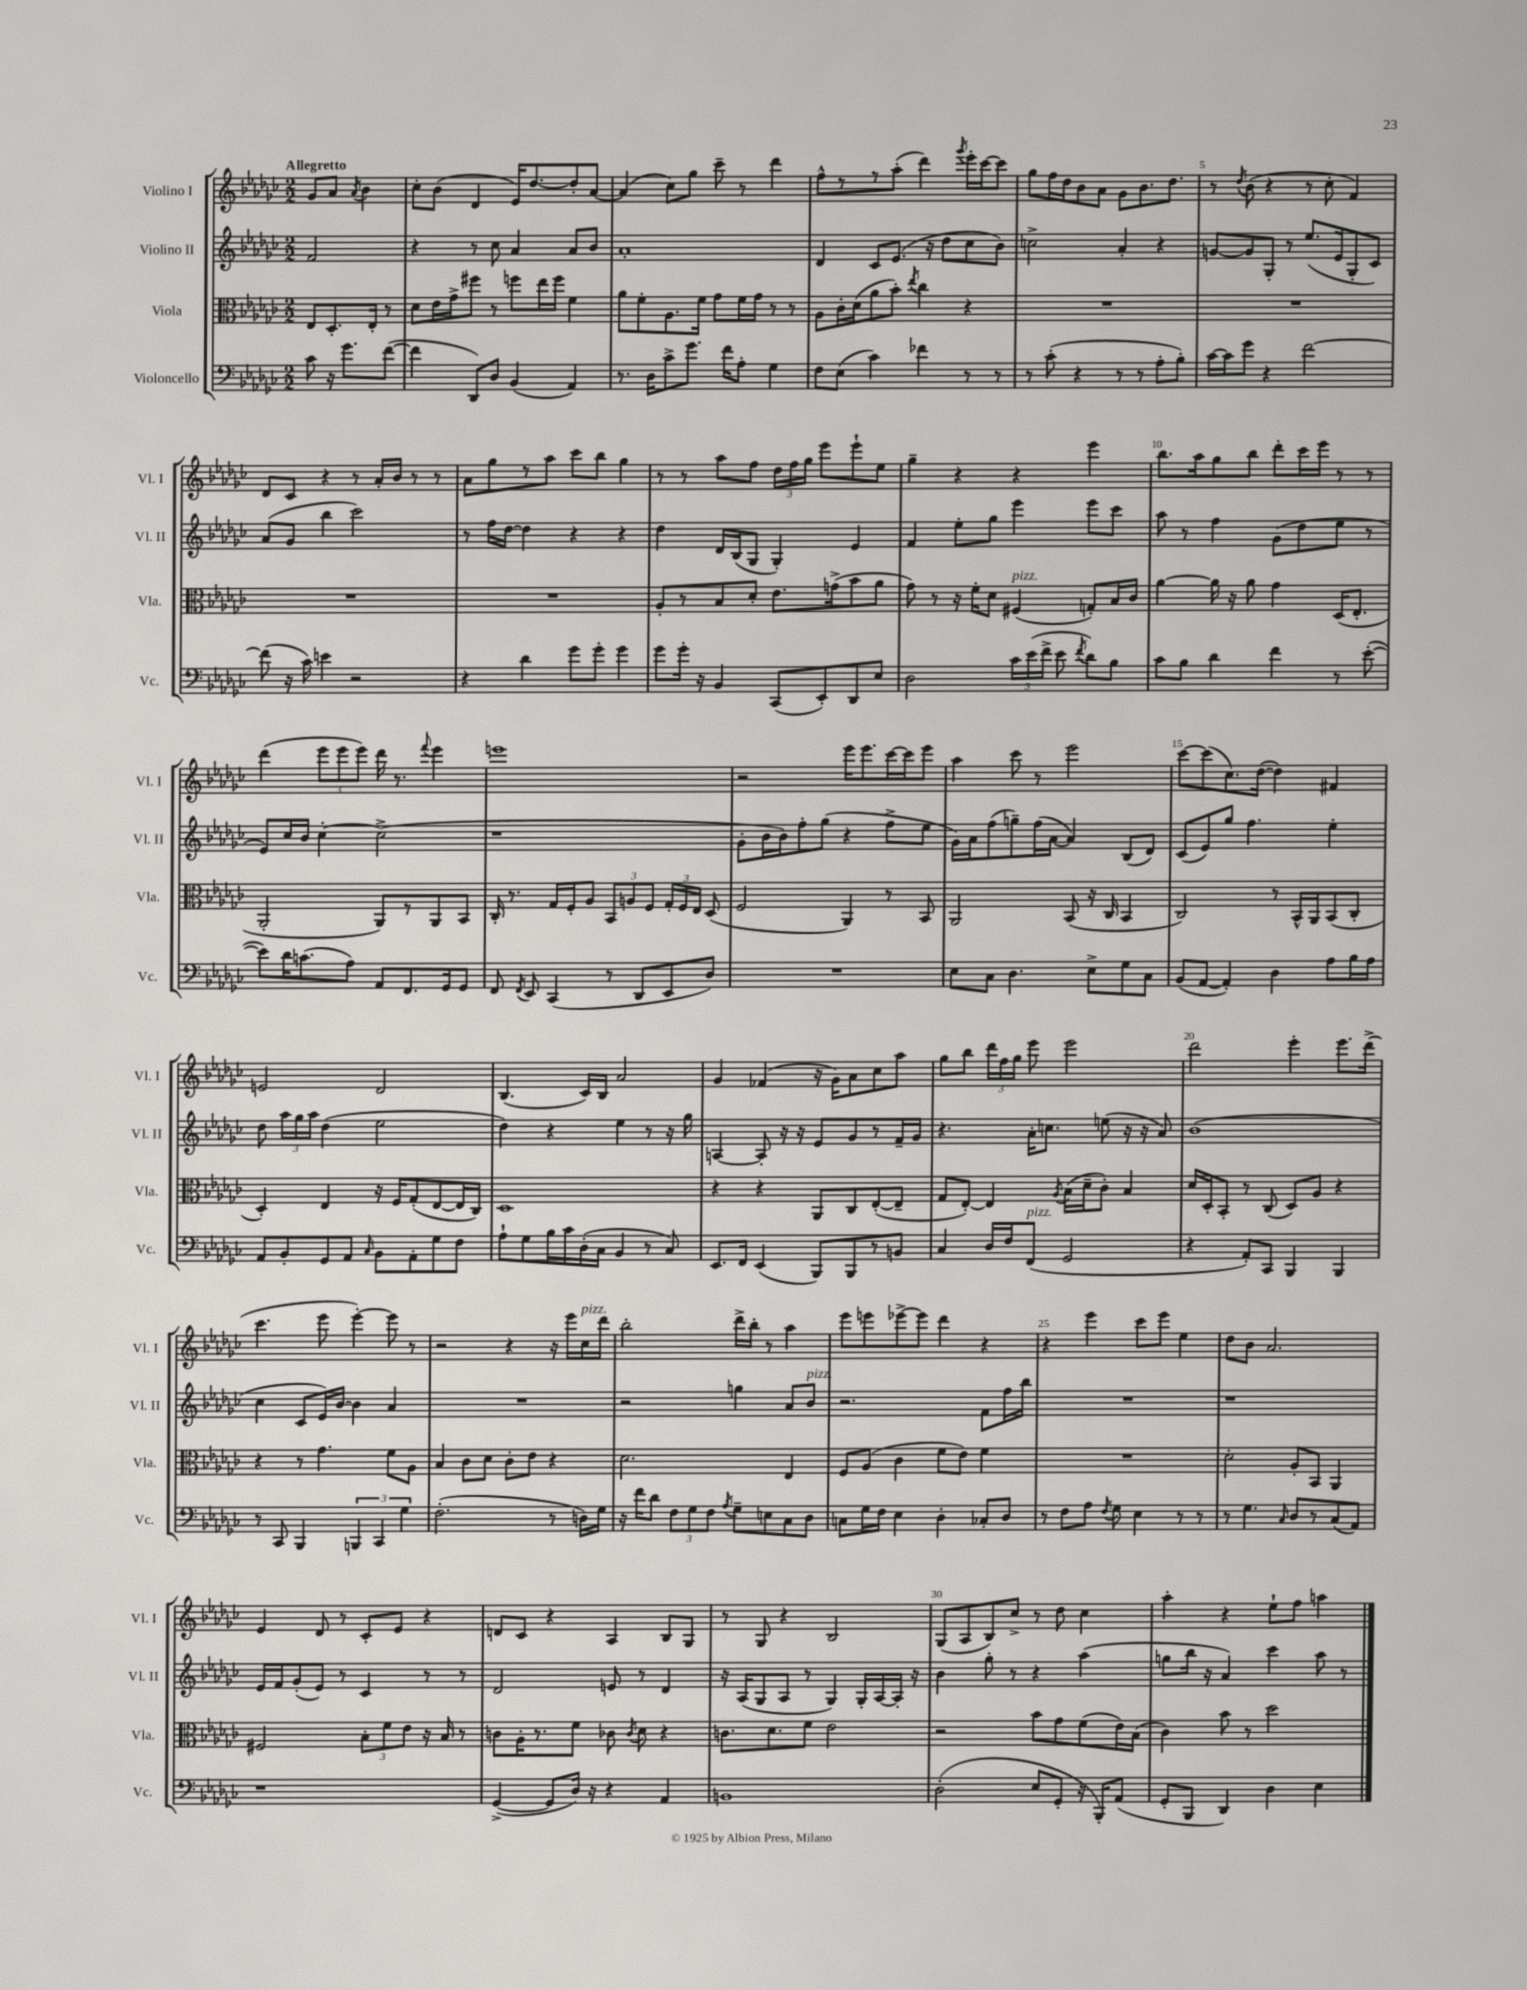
<<
\new StaffGroup <<
\new Staff = "s0" \with { instrumentName = "Violino I" shortInstrumentName = "Vl. I" } {
    \clef treble \key ges \major \numericTimeSignature \time 2/2 \partial 2 \tempo "Allegretto"
    \autoBeamOff ges'8[ aes'8] \acciaccatura { aes'8 } bes'4 |
    ces''8[-. bes'8]( des'4 ees'16[) des''8.~ des''8-. aes'8]~ |
    aes'4( ces''8[) ges''8] ces'''8-- r8 des'''4 |
    f''8[-^ r8 r8 aes''8]-.( des'''4) \acciaccatura { ges'''8 } ees'''16[-. ces'''16~ ces'''8] |
    ges''8[ f''16 des''16 bes'8 aes'8] ges'8[ bes'8. des''8.] |
    r8 \acciaccatura { des''8 } bes'8( r4 r8 ces''8-. f'4) |
    des'8[ ces'8] r4 r8 aes'16[-. bes'16] r8 r8 |
    aes'8[ ges''8 r8 aes''8] ces'''8[ bes''8] ges''4 |
    r8 r8 aes''8[ f''8] \tuplet 3/2 { des''16[ f''16 ges''16] } ees'''8[ ees'''8-! ees''8] |
    ges''4-- r4 r4 ees'''4 |
    bes''8.[ aes''16 ges''8 bes''8] des'''8[-. ces'''16 ees'''16] r8 r8 |
    des'''4( \tuplet 3/2 { ees'''8[ ees'''8 ees'''8]) } des'''16 r8. \appoggiatura { f'''8 } ees'''4 |
    e'''1 |
    r2 ees'''16[ ees'''8. ces'''16~ ces'''16 ees'''8] |
    aes''4 ces'''8 r8 ees'''2 |
    ces'''8[~ ces'''8( ces''8.) des''16]~( des''4) fis'4 |
    e'2 des'2 |
    bes4.( ces'16[) bes16] aes'2 |
    ges'4 fes'4( r16 ges'16[) aes'8 ces''8 aes''8] |
    ges''8[ bes''8] \tuplet 3/2 { des'''16[ f''16 ges''16] } ees'''8 ees'''2 |
    des'''2 ees'''4-. ees'''8.[ des'''16]->( |
    ces'''4. ees'''8 ees'''4~-.) ees'''8 r8 |
    r2 r4 r16 ees'''16[ ces''16^\markup { \italic "pizz." } des'''16] |
    bes''2-. des'''16[-> bes''16]-. r8 aes''4 |
    ees'''8[ e'''8 ees'''8~-> ees'''8] des'''4 r4 |
    r4 ees'''4 ces'''8[ ees'''8] ees''4 |
    des''8[ bes'8] aes'2. |
    ees'4 des'8 r8 ces'8[-. ees'8] r4 |
    d'8[ ces'8] r4 aes4 bes8[ ges8] |
    r8 ges8 r4 bes2 |
    ges8[( aes8 bes8) ces''8]-> r8 des''8 ces''4 |
    aes''4-. r4 ees''8[-! f''8] a''4 \bar "|." |
}
\new Staff = "s1" \with { instrumentName = "Violino II" shortInstrumentName = "Vl. II" } {
    \clef treble \key ges \major \numericTimeSignature \time 2/2 \partial 2
    \autoBeamOff f'2 |
    r4 r8 ces''8 aes'4 aes'8[ bes'8] |
    aes'1-. |
    des'4 ces'8[ ees'8.]( r16 des''8[ ces''8 bes'8]) |
    c''2-> aes'4-. r4 |
    g'8[~ g'8 ges8]-. r8 ees''8.[( ees'16 ges8-. ces'8]) |
    aes'8[( ges'8] bes''4 ces'''2) |
    r8 f''16[ des''16]~ des''4 r4 r4 |
    des''4 des'16[ bes16( ges8] ges4-.) ees'4 |
    f'4 ees''8[-. ges''8] ees'''4 ees'''8[ ces'''8] |
    aes''8 r8 f''4 ges'8[( des''8 ees''8] r8 |
    ees'8[) ces''16 bes'16] ces''4~-. ces''2->( |
    r1 |
    ges'8[-. bes'16 bes'16) f''8-. ges''8]( r4 f''8[-> ees''8] |
    ges'16[) aes'16 f''8( g''8--) f''16( aes'16]~ aes'4) bes8[( des'8]) |
    ces'8[( ees'8) ges''8] f''4. ees''4-. |
    des''8 \tuplet 3/2 { aes''16[ ges''16 aes''16] } des''4( ees''2 |
    des''4) r4 ees''4 r8 r16 ges''16 |
    a4~ a8-. r16 r16 ees'8[ ges'8 r8 f'16-- ges'16] |
    r4. aes'16[-. c''8.] e''8( r16 r16 aes'8) |
    bes'1( |
    ces''4 ces'8[ ees'16) bes'16]~ bes'4 aes'4 |
    R1 |
    r2 g''4 aes'8[ bes'8]^\markup { \italic "pizz." } |
    r2. f'8[ f''16 bes''16] |
    R1 |
    r1 |
    ees'16[ f'16 ges'8-.( ees'8]) r8 ces'4 r8 r8 |
    des'2 e'8 r8 des'4 |
    r16 aes16[( ges8 aes8] r8 ges4) ges16[-. aes16~ aes16]-. r16 |
    bes'4 ges''8-. r8 r4 aes''4( |
    g''8[ bes''16] r16 aes'4) ces'''4 aes''8 r8 \bar "|." |
}
\new Staff = "s2" \with { instrumentName = "Viola" shortInstrumentName = "Vla." } {
    \clef alto \key ges \major \numericTimeSignature \time 2/2 \partial 2
    \autoBeamOff ees8[ des8.-. ees16]-. r8 |
    des'8[ ees'16 ges'16-> fis''8] r8 f''8[ ees''16 f''16] f'4 |
    aes'8[ f'8-. aes8. f'16] ges'8[ f'16 ges'16] r8 r8 |
    aes8[ ces'16-. des'16( aes'8 bes'8]-.) \acciaccatura { ees''8 } ces''4 r4 |
    R1 |
    R1 |
    R1 |
    R1 |
    aes8[-. r8 bes8 des'8]-. ees'8.[ g'16->( bes'8 aes'8] |
    ges'8) r8 r16 f'16[-. des'8] fis4^\markup { \italic "pizz." }( g8[-.) bes16 ces'16] |
    aes'4~ aes'16 r16 aes'8 ges'4 des16[( ees8.]-. |
    aes,2-. aes,8[) r8 aes,8 bes,8] |
    ces16-. r8. ges16[ f16-. aes8] \tuplet 3/2 { bes,8[ a8 f8] } \tuplet 3/2 { ges16[-. f16 ees16] } des8( |
    f2 aes,4) r8 bes,8 |
    aes,2 bes,8( r16 ces16 bes,4 |
    ces2) r8 bes,16[-^ aes,16 bes,8( ces8]-. |
    des4-.) ees4 r16 f16[ ges8-.( ees8~ ees16 ces16]) |
    des1 |
    r4 r4 aes,8[ ces8 ees8~-.( ees8]-- |
    ges8[ ees8]~-.) ees4 \acciaccatura { aes8 } bes16[( des'16-- ces'8]-.) bes4 |
    des'16[ des16-. bes,8]-. r8 ces8( des8[) aes8] r4 |
    r4 r8 ges'4. f'8[ aes8] |
    bes4 ces'8[ des'8] ces'8[-. ees'8] r4 |
    des'2. ees4 |
    f8[ aes8]( ces'4 f'8[ ees'8]) f'4 |
    R1 |
    des'2-. aes8[-. bes,8] aes,4 |
    fis2 \tuplet 3/2 { bes8[-. f'8 ees'8] } r16 bes16 r8 |
    c'8[ aes16-. r8. f'8] ces'8 \acciaccatura { ces'8 } des'8 r4 |
    c'8.[ des'8. f'8] ees'2 |
    r2 bes'8[ ges'8 f'8( ees'16) bes16]( |
    ces'4) bes'8 r8 des''2 \bar "|." |
}
\new Staff = "s3" \with { instrumentName = "Violoncello" shortInstrumentName = "Vc." } {
    \clef bass \key ges \major \numericTimeSignature \time 2/2 \partial 2
    \autoBeamOff ces'8 r16 ges'8.[ f'8]~( |
    f'4 des,8[) des8] bes,4( aes,4) |
    r8. des16[ ces'8-> ges'8.] f'16[ aes8]-. ges4 |
    f8[ ees8]( ces'4) fes'4 r8 r8 |
    r8 ces'8-.( r4 r8 r8 aes8[-. bes8]-.) |
    ces'16[~ ces'16 ges'8] r4 f'2~ |
    f'8( r16 ces'16) e'4 r2 |
    r4 des'4 ges'8[ ges'8]-. ges'4 |
    ges'8[ ges'16]-. r16 bes,4 ces,8[( ees,8-.) des,8 ees8] |
    des2 \tuplet 3/2 { ces'16[ ees'16( f'16]-> } ees'8 \acciaccatura { f'8 } des'8[) bes8] |
    ces'8[ bes8] des'4 f'4 r8 ees'8~-.( |
    ees'8[) des'16 c'8.( aes8]) aes,8[ f,8. ges,16 ges,8] |
    f,8 \acciaccatura { f,8 } ees,8 ces,4( r8 des,8[ ees,8 des8]) |
    R1 |
    ees8[ ces8] des4. ees8[-> ges8 ces8] |
    bes,8[( aes,8]~ aes,4-.) des4 aes8[ bes16 aes16] |
    aes,8[ bes,8-. ges,8 aes,8] \grace { ces16 } bes,8[ aes,8-. ges8 f8] |
    aes8[-! ges8 bes16 ces'16 des16-.( ces16] bes,4 r8 ces8) |
    ees,8.[ f,16] ees,4( bes,,8[) bes,,8 r8 b,8] |
    ces4 des16[ f16 f,8]^\markup { \italic "pizz." }( ges,2 |
    r4 aes,8[-.) ces,8] bes,,4 bes,,4 |
    r8 ces,8 bes,,4 \tuplet 3/2 { b,,4 ces,4 ges4 } |
    f2.-.( r8 d16[) ges16] |
    r16 f'16[ des'8] \tuplet 3/2 { f8[ ges8 f8] } \acciaccatura { aes8 } ges8[-- e8 ces8 des8] |
    c8[ ges16 f16] ees4 des4-. ces8[-. des8] |
    r8 f8[ aes8] \acciaccatura { f8 } ges8 ees4 r8 r8 |
    r8 ges4. \grace { ces16 } des8[ r8 ces8( aes,8]) |
    r1 |
    ges,4~->( ges,8[ des16]) r16 r4 aes,4 |
    b,1 |
    des2-.( ees8[ ges,8]-. r16 bes,,16[-.) aes,8]( |
    ges,8[-. bes,,8] des,4) des4 ees4 \bar "|." |
}
>>
>>
\layout { \context { \Score \override BarNumber.break-visibility = ##(#f #t #t) barNumberVisibility = #(every-nth-bar-number-visible 5) } }
